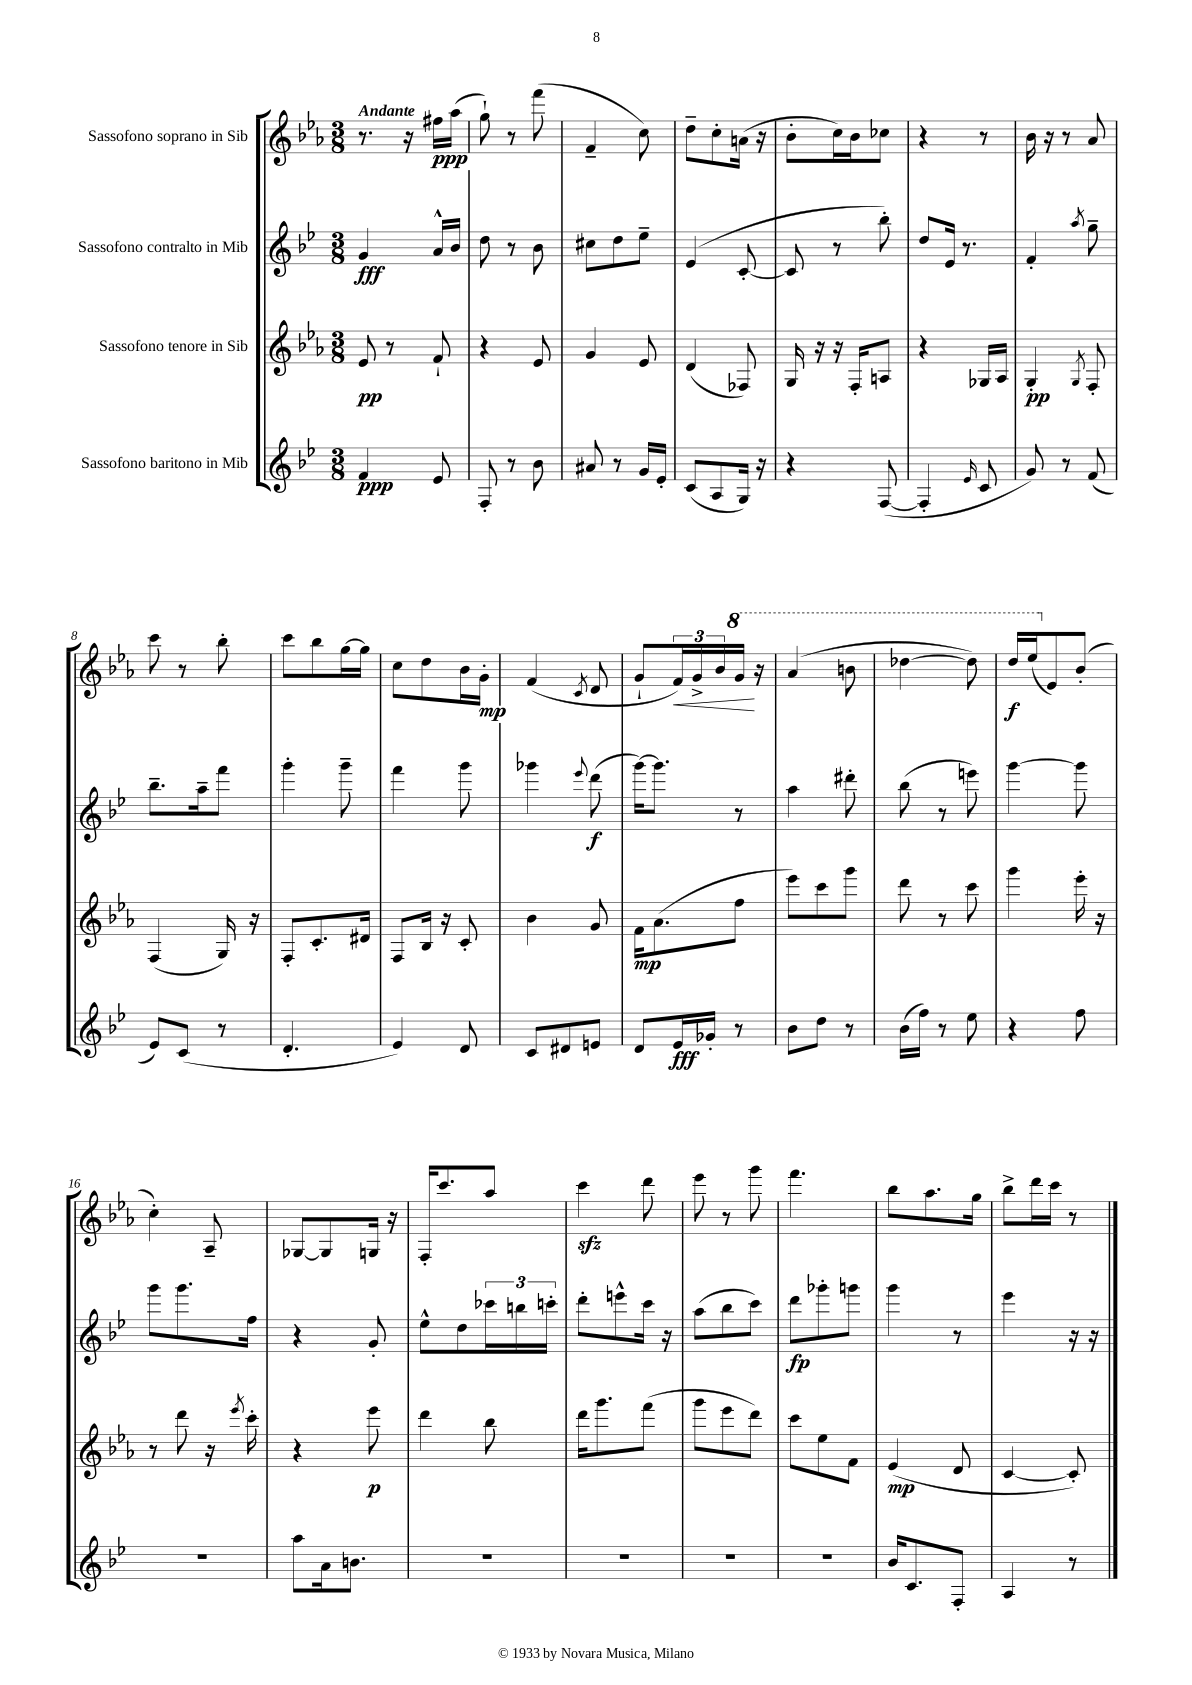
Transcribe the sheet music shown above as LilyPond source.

<<
\new StaffGroup <<
\new Staff = "s0" \with { instrumentName = "Sassofono soprano in Sib" } {
    \clef treble \key ees \major \numericTimeSignature \time 3/8 \tempo "Andante"
    r8. r16 fis''16\ppp aes''16( |
    g''8-!) r8 f'''8( |
    f'4-- c''8) |
    d''8-- c''8-. a'16( r16 |
    bes'8-. c''16) bes'16 ces''8 |
    r4 r8 |
    bes'16 r16 r8 aes'8 |
    c'''8 r8 bes''8-. |
    c'''8 bes''8 g''16~ g''16 |
    c''8 d''8 bes'16 g'16-.\mp |
    f'4( \acciaccatura { c'8 } d'8 |
    g'8-! \tuplet 3/2 { f'16\<) g'16-> bes'16 } \ottava #1 g''16\! r16 |
    aes''4( b''8 |
    des'''4~ des'''8) |
    d'''16\f ees'''16( \ottava #0 ees'8) bes'8-.( |
    c''4-.) aes8-- |
    ges8~ ges8 g16 r16 |
    f16-. c'''8. aes''8 |
    c'''4\sfz d'''8 |
    ees'''8 r8 g'''8 |
    f'''4. |
    bes''8 aes''8. g''16 |
    bes''8-> d'''16 c'''16 r8 \bar "|." |
}
\new Staff = "s1" \with { instrumentName = "Sassofono contralto in Mib" } {
    \clef treble \key bes \major \numericTimeSignature \time 3/8
    g'4\fff a'16-^ bes'16 |
    d''8 r8 bes'8 |
    cis''8 d''8 ees''8-- |
    ees'4( c'8~-. |
    c'8 r8 bes''8-.) |
    d''8 ees'16 r8. |
    f'4-. \acciaccatura { a''8 } g''8-- |
    bes''8.-- a''16-- f'''8 |
    g'''4-. g'''8-- |
    f'''4 g'''8 |
    ges'''4 \appoggiatura { ees'''8 } d'''8\f( |
    g'''16~) g'''8. r8 |
    a''4 dis'''8-. |
    bes''8( r8 e'''8) |
    g'''4~ g'''8 |
    g'''8 g'''8. f''16 |
    r4 g'8-. |
    ees''8-^ d''8 \tuplet 3/2 { ces'''16 b''16 c'''16-. } |
    d'''8-. e'''8-^ c'''16 r16 |
    a''8( bes''8 c'''8) |
    d'''8\fp ges'''8-. g'''8 |
    g'''4 r8 |
    ees'''4 r16 r16 \bar "|." |
}
\new Staff = "s2" \with { instrumentName = "Sassofono tenore in Sib" } {
    \clef treble \key ees \major \numericTimeSignature \time 3/8
    ees'8\pp r8 f'8-! |
    r4 ees'8 |
    g'4 ees'8 |
    d'4( fes8) |
    g16 r16 r16 f16-. a8 |
    r4 ges16 aes16 |
    g4-.\pp \acciaccatura { g8 } f8-. |
    f4( g16) r16 |
    f8-. c'8.-. dis'16 |
    f8 bes16 r16 c'8-. |
    bes'4 g'8 |
    f'16\mp aes'8.( f''8 |
    ees'''8) c'''8 g'''8 |
    d'''8 r8 c'''8 |
    g'''4 ees'''16-. r16 |
    r8 d'''8 r16 \acciaccatura { ees'''8 } c'''16-. |
    r4 ees'''8\p |
    d'''4 bes''8 |
    d'''16 g'''8. f'''8( |
    g'''8 ees'''8 d'''8) |
    c'''8 ees''8 f'8 |
    ees'4\mp( d'8 |
    c'4~ c'8-.) \bar "|." |
}
\new Staff = "s3" \with { instrumentName = "Sassofono baritono in Mib" } {
    \clef treble \key bes \major \numericTimeSignature \time 3/8
    f'4\ppp ees'8 |
    f8-. r8 bes'8 |
    ais'8 r8 g'16 ees'16-. |
    c'8( a8 g16) r16 |
    r4 f8~( |
    f4-. \grace { ees'16 } c'8 |
    g'8) r8 f'8( |
    ees'8) c'8( r8 |
    d'4.-. |
    ees'4) d'8 |
    c'8 dis'8 e'8 |
    d'8 ees'16\fff ges'16-. r8 |
    bes'8 d''8 r8 |
    bes'16( f''16) r8 ees''8 |
    r4 f''8 |
    R4. |
    a''8 a'16 b'8. |
    R4. |
    R4. |
    R4. |
    R4. |
    bes'16 c'8. f8-. |
    a4 r8 \bar "|." |
}
>>
>>
